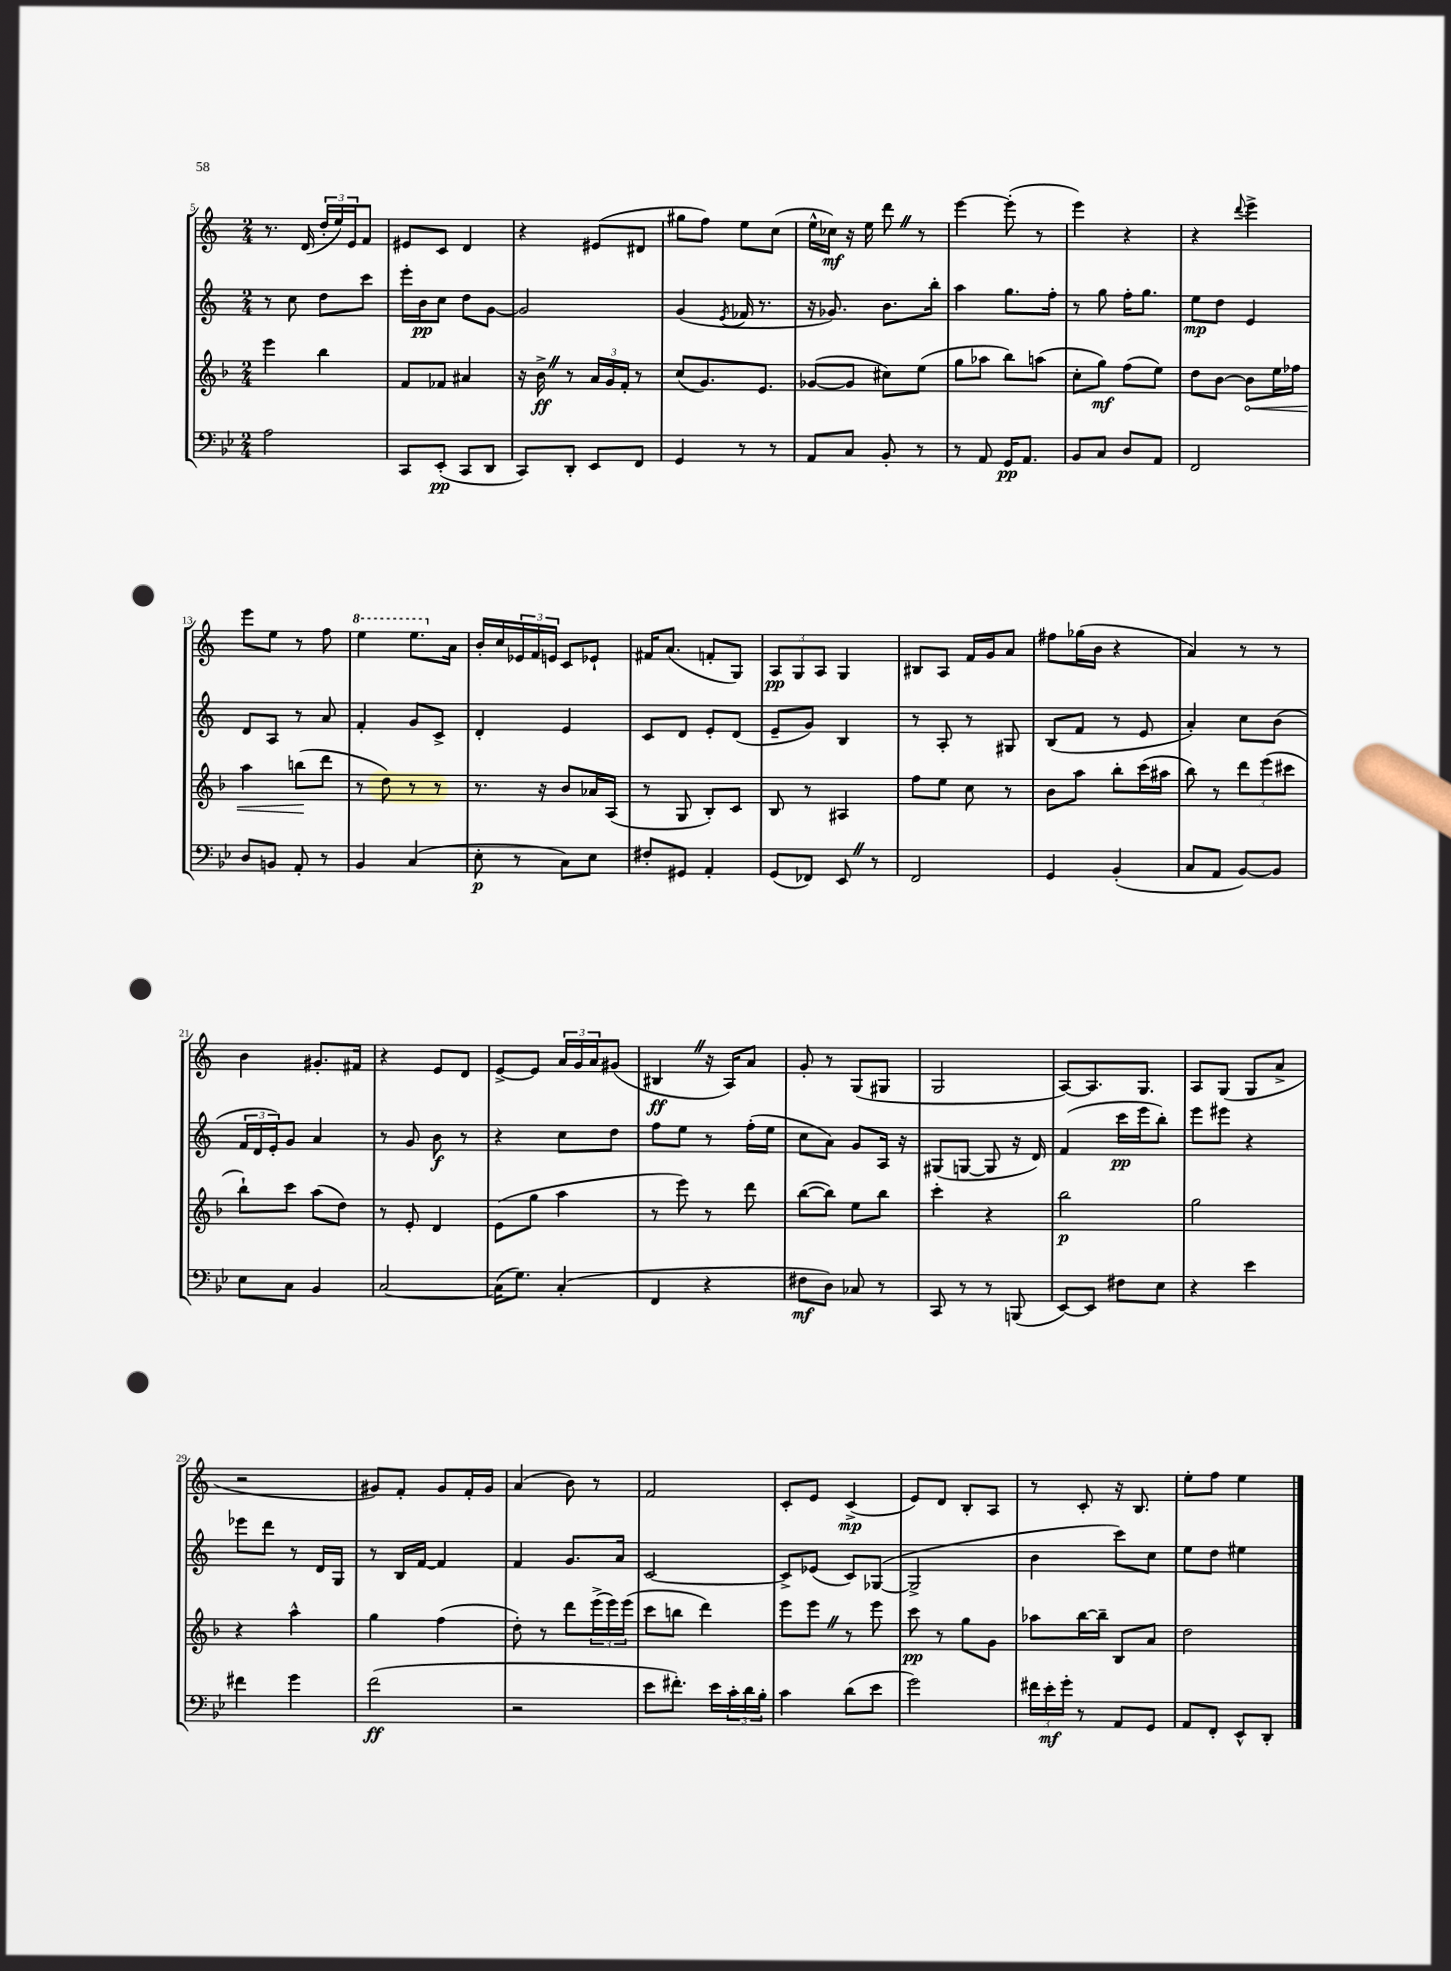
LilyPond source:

<<
\new StaffGroup <<
\new Staff = "s0" {
    \clef treble \key c \major \numericTimeSignature \time 2/4
    r8. d'16( \tuplet 3/2 { d''16-. e''16) e'16 } f'8 |
    eis'8 c'8 d'4 |
    r4 eis'8( dis'8 |
    gis''8 f''8) e''8 c''8( |
    e''16-^ ces''16\mf) r16 e''16 d'''8 \once \override BreathingSign.text = \markup { \musicglyph "scripts.caesura.straight" } \breathe r8 |
    e'''4~ e'''8-.( r8 |
    e'''4) r4 |
    r4 \appoggiatura { d'''8 } e'''4-> |
    e'''8 e''8 r8 f''8 |
    \ottava #1 e'''4 e'''8. \ottava #0 a'16 |
    b'16-. c''16 \tuplet 3/2 { ees'16 f'16 e'16 } c'8 ees'8-! |
    fis'16 a'8.( f'8-. g8) |
    \tuplet 3/2 { a8\pp g8 a8 } g4 |
    bis8 a8 f'16 g'16 a'8 |
    fis''8 ges''16( b'16 r4 |
    a'4) r8 r8 |
    b'4 gis'8.-. fis'16 |
    r4 e'8 d'8 |
    e'8~-> e'8 \tuplet 3/2 { a'16 g'16 a'16 } gis'8( |
    bis4\ff \once \override BreathingSign.text = \markup { \musicglyph "scripts.caesura.straight" } \breathe r16 a16) a'8 |
    g'8-. r8 g8( gis8 |
    g2 |
    a8~) a8. g8. |
    a8 g8( g8 a'8-> |
    r2 |
    gis'8) f'8-. gis'8 f'16-. gis'16 |
    a'4( b'8) r8 |
    f'2 |
    c'8-. e'8 c'4->\mp( |
    e'8) d'8 b8-. a8 |
    r8 c'8-. r16 b8. |
    e''8-. f''8 e''4 \bar "|." |
}
\new Staff = "s1" {
    \clef treble \key c \major \numericTimeSignature \time 2/4
    r8 c''8 d''8 c'''8 |
    e'''16-. b'16\pp c''8 d''8 g'8~ |
    g'2 |
    g'4( \acciaccatura { e'8 } fes'16 r8. |
    r16 ges'8.) b'8. b''16-. |
    a''4 g''8. f''16-. |
    r8 g''8 f''16-. g''8. |
    e''8\mp d''8 e'4 |
    d'8 a8 r8 a'8 |
    f'4-. g'8 c'8-> |
    d'4-. e'4 |
    c'8 d'8 e'8-. d'8( |
    e'8-- g'8) b4 |
    r8 a8-. r8 gis8 |
    b8( f'8 r8 e'8 |
    a'4-.) c''8 b'8( |
    \tuplet 3/2 { f'16 d'16 e'16-.) } g'8 a'4 |
    r8 g'8 b'8\f r8 |
    r4 c''8 d''8 |
    f''8 e''8 r8 f''16-.( e''16 |
    c''8 a'8) g'8 a16 r16 |
    gis8( g8~ g8 r16 d'16) |
    f'4( c'''16\pp e'''16 b''8-.) |
    e'''8 eis'''8 r4 |
    ees'''8 d'''8 r8 d'16 g16 |
    r8 b16 f'16~ f'4 |
    f'4 g'8. a'16 |
    c'2~ |
    c'8-> ees'8( c'8) ges8~( |
    ges2-> |
    b'4 c'''8) c''8 |
    e''8 d''8 eis''4 \bar "|." |
}
\new Staff = "s2" {
    \clef treble \key f \major \numericTimeSignature \time 2/4
    e'''4 bes''4 |
    f'8 fes'8 ais'4 |
    r16 bes'16->\ff \once \override BreathingSign.text = \markup { \musicglyph "scripts.caesura.straight" } \breathe r8 \tuplet 3/2 { a'16 g'16 f'16-. } r8 |
    c''8( g'8.) e'8. |
    ges'8~( ges'8 cis''8) e''8( |
    g''8 aes''8 bes''8) a''8( |
    c''8-. g''8\mf) f''8( e''8) |
    d''8 bes'8~ \once \override Hairpin.circled-tip = ##t bes'8\< e''16 fes''16 |
    a''4 b''8\!( d'''8 |
    r8 d''8) r8 r8 |
    r8. r16 bes'8 aes'16 a16( |
    r8 g8 bes8-.) c'8 |
    bes8 r8 ais4 |
    f''8 e''8 c''8 r8 |
    bes'8 a''8 bes''8-. c'''16( ais''16 |
    bes''8) r8 \tuplet 3/2 { d'''8 e'''8( cis'''8 } |
    bes''8-!) c'''8 a''8( d''8) |
    r8 e'8-. d'4 |
    e'8( g''8 a''4 |
    r8 e'''8) r8 d'''8 |
    bes''8~( bes''8) e''8 bes''8 |
    c'''4-. r4 |
    bes''2\p |
    g''2 |
    r4 a''4-^ |
    g''4 f''4( |
    d''8-.) r8 d'''8 \tuplet 3/2 { e'''16->( e'''16) e'''16( } |
    c'''8 b''8 d'''4) |
    e'''8 e'''8 \once \override BreathingSign.text = \markup { \musicglyph "scripts.caesura.straight" } \breathe r8 e'''8 |
    c'''8\pp r8 g''8 g'8 |
    aes''8 bes''16~ bes''16-- bes8 a'8 |
    d''2 \bar "|." |
}
\new Staff = "s3" {
    \clef bass \key bes \major \numericTimeSignature \time 2/4
    a2 |
    c,8 ees,8-.\pp( c,8 d,8 |
    c,8) d,8-. ees,8 f,8 |
    g,4 r8 r8 |
    a,8 c8 bes,8-. r8 |
    r8 a,8 g,16\pp a,8. |
    bes,8 c8 d8 a,8 |
    f,2 |
    d8 b,8 a,8-. r8 |
    bes,4 c4( |
    ees8-.\p r8 c8) ees8 |
    fis8-. gis,8 a,4-. |
    g,8( fes,8) ees,8 \once \override BreathingSign.text = \markup { \musicglyph "scripts.caesura.straight" } \breathe r8 |
    f,2 |
    g,4 bes,4-.( |
    c8 a,8 bes,8~) bes,8 |
    ees8 c8 bes,4 |
    c2~ |
    c16( g8.) c4-.( |
    f,4 r4 |
    fis8\mf d8) ces8 r8 |
    c,8 r8 r8 b,,8( |
    ees,8~) ees,8 fis8 ees8 |
    r4 ees'4 |
    fis'4 g'4 |
    f'2\ff( |
    r2 |
    ees'8 fis'8.-.) ees'16 \tuplet 3/2 { c'16-. d'16 bes16-. } |
    c'4 d'8( ees'8 |
    g'2) |
    \tuplet 3/2 { fis'16 ees'16-.\mf g'16-. } r8 a,8 g,8 |
    a,8 f,8-. ees,8-^ d,8-. \bar "|." |
}
>>
>>
\layout { \context { \Score currentBarNumber = #5 } }
